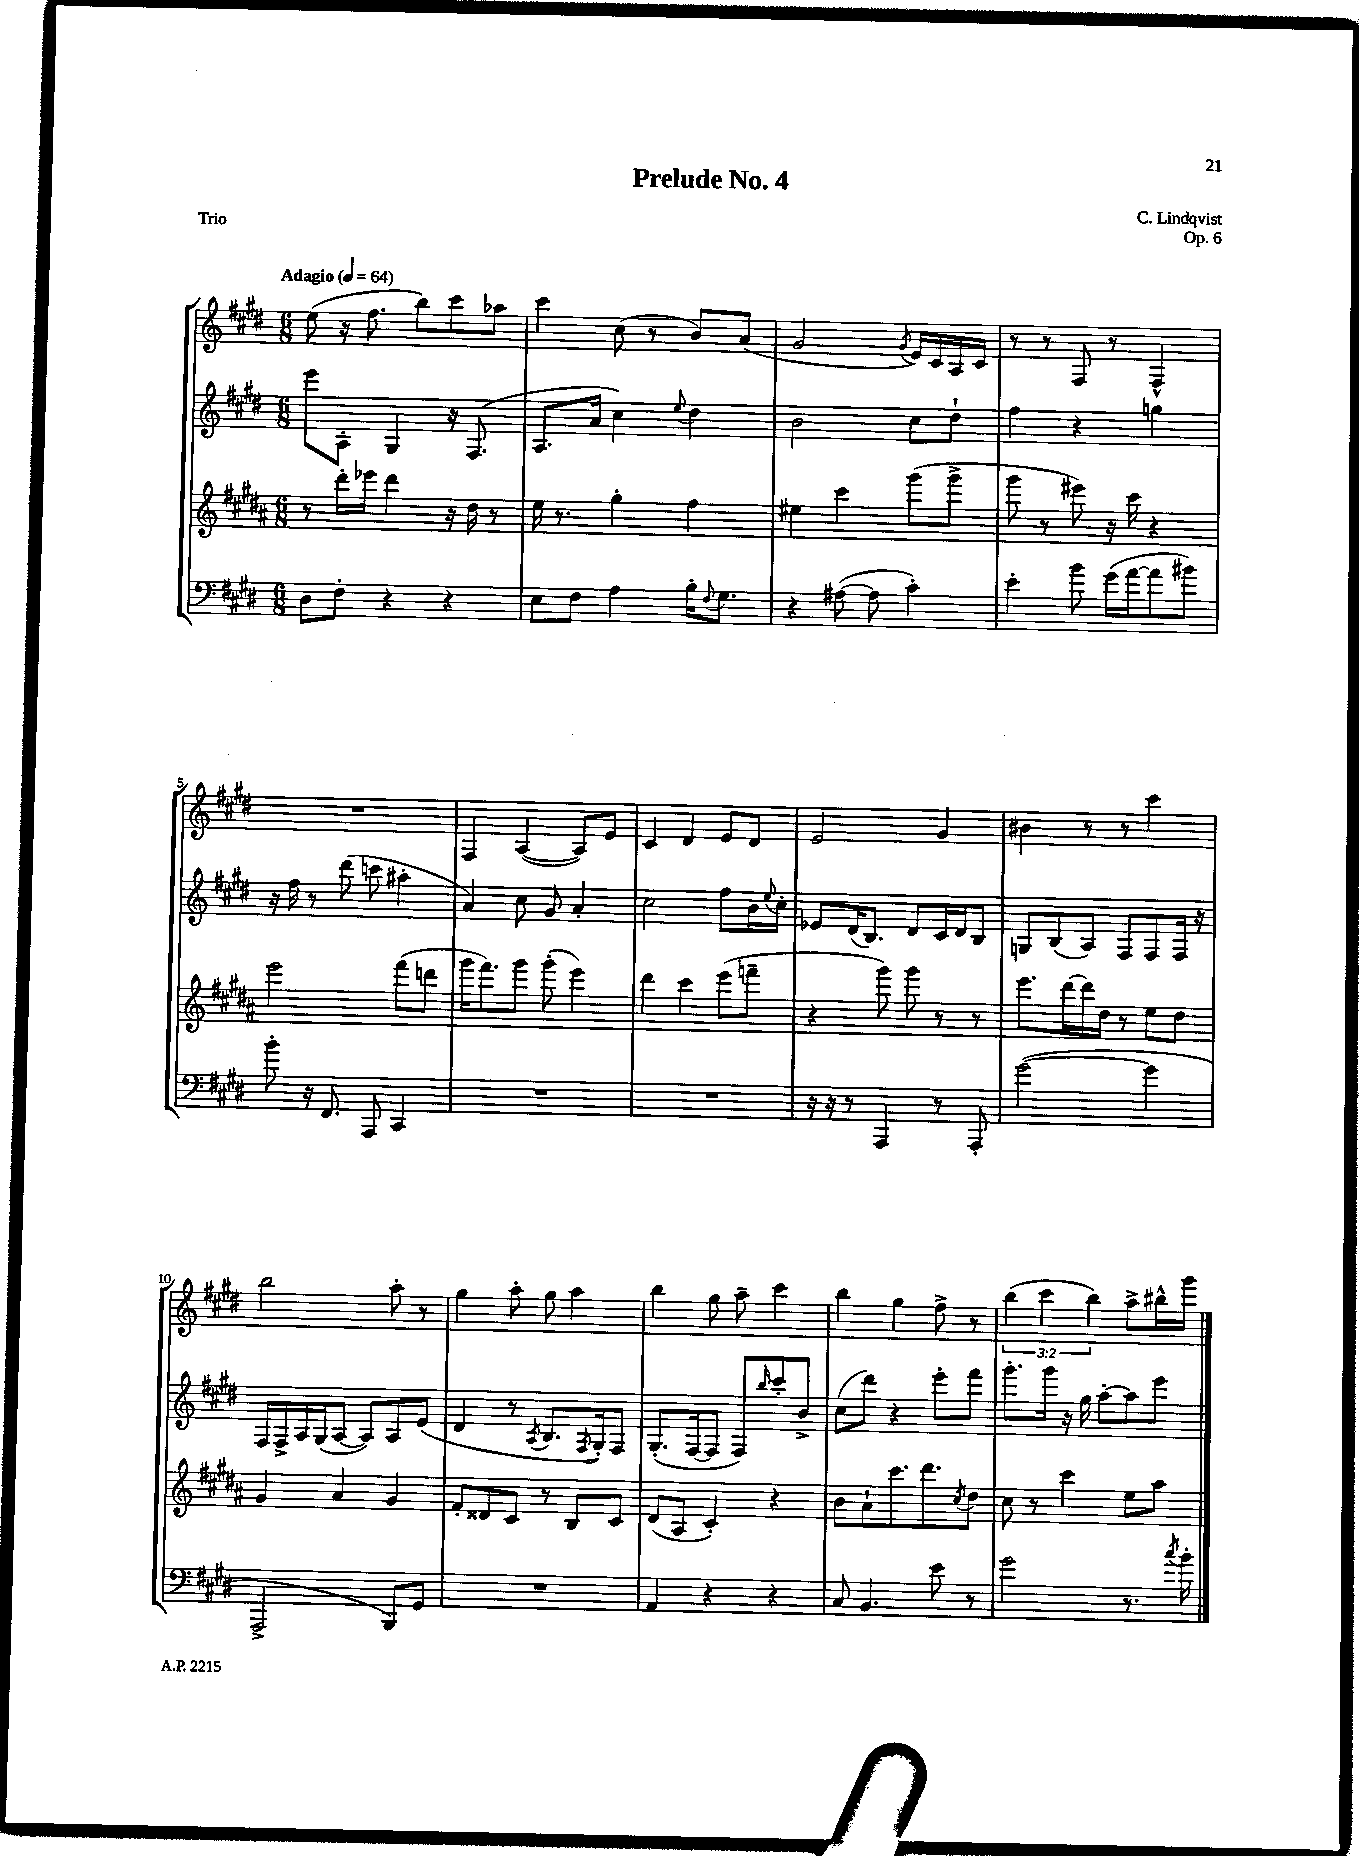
\header { title = "Prelude No. 4" composer = "C. Lindqvist" opus = "Op. 6" piece = "Trio" }
<<
\new StaffGroup <<
\new Staff = "s0" {
    \clef treble \key e \major \numericTimeSignature \time 6/8 \override Staff.TupletNumber.text = #tuplet-number::calc-fraction-text \tempo "Adagio" 4 = 64
    e''8( r16 fis''8. b''8) cis'''8 aes''8 |
    cis'''4 cis''8( r8 b'8) a'8( |
    gis'2 \acciaccatura { gis'8 } e'16) cis'16 a16 cis'16 |
    r8 r8 fis8 r8 fis4-^ |
    R2. |
    fis4 a4~( a8) e'8 |
    cis'4 dis'4 e'8 dis'8 |
    e'2 gis'4 |
    bis'4 r8 r8 cis'''4 |
    b''2 a''8-. r8 |
    gis''4 a''8-. gis''8 a''4 |
    b''4 gis''8 a''8-- cis'''4 |
    b''4 gis''4 fis''8-> r8 |
    \tuplet 3/2 { b''4( cis'''4 b''4) } a''8-> bis''16-^ gis'''16 \bar "|." |
}
\new Staff = "s1" {
    \clef treble \key e \major \numericTimeSignature \time 6/8
    e'''8 a8-. gis4 r16 fis8.( |
    a8. a'16 cis''4) \appoggiatura { e''8 } dis''4 |
    b'2 cis''8 dis''8-! |
    fis''4 r4 g''4 |
    r16 fis''16 r8 dis'''8( c'''8 ais''4-. |
    a'4) cis''8 gis'8 a'4-. |
    cis''2 fis''8 b'16 \appoggiatura { e''8 } cis''16-. |
    ees'8 dis'16( b8.) dis'8 cis'16 dis'16 b8 |
    g8 b8( a8) fis8 fis8 fis16 r16 |
    fis16 fis16-> a16 gis16( a8~ a8) a8 e'8( |
    dis'4 r8 \acciaccatura { a8 } b8. \acciaccatura { fis8 } gis16-.) fis8 |
    gis8.-.( fis16~ fis8 fis8) \grace { b''16 } cis'''8-. b'8-> |
    cis''8( dis'''8) r4 e'''8-. fis'''8 |
    gis'''8.-. gis'''16 r16 gis''16 a''8~-. a''8 e'''8 \bar "|." |
}
\new Staff = "s2" {
    \clef treble \key b \major \numericTimeSignature \time 6/8
    r8 dis'''16-. ees'''16 dis'''4 r16 dis''16 r8 |
    e''16 r8. gis''4-. fis''4 |
    eis''4 cis'''4 gis'''8( gis'''8-> |
    gis'''8 r8 eis'''8) r16 cis'''16 r4 |
    e'''2 fis'''8( d'''8 |
    gis'''16 fis'''8.) gis'''8 gis'''8-.( e'''4) |
    dis'''4 cis'''4 e'''8( f'''8-- |
    r4 gis'''8) gis'''8 r8 r8 |
    e'''8. dis'''16~ dis'''16 dis''16 r8 e''8 dis''8 |
    gis'4 ais'4 gis'4 |
    fis'8-. disis'8 cis'8 r8 b8 cis'8 |
    dis'8( ais8 cis'4-.) r4 |
    b'8 ais'8-! cis'''8. dis'''8. \acciaccatura { cis''8 } dis''8 |
    cis''8 r8 cis'''4 e''8 ais''8 \bar "|." |
}
\new Staff = "s3" {
    \clef bass \key e \major \numericTimeSignature \time 6/8
    dis8 fis8-. r4 r4 |
    e8 fis8 a4 b16-. \appoggiatura { fis8 } gis8. |
    r4 ais8~( ais8 cis'4-.) |
    e'4-. b'8 gis'16( a'16~ a'8 bis'8) |
    b'8-. r16 fis,8. a,,8 cis,4 |
    R2. |
    R2. |
    r16 r16 r8 a,,4 r8 a,,8-. |
    gis'2~( gis'4 |
    a,,2-> b,,8) gis,8 |
    R2. |
    a,4 r4 r4 |
    cis8 b,4. e'8 r8 |
    gis'2 r8. \acciaccatura { cis''8 } b'16-. \bar "|." |
}
>>
>>
